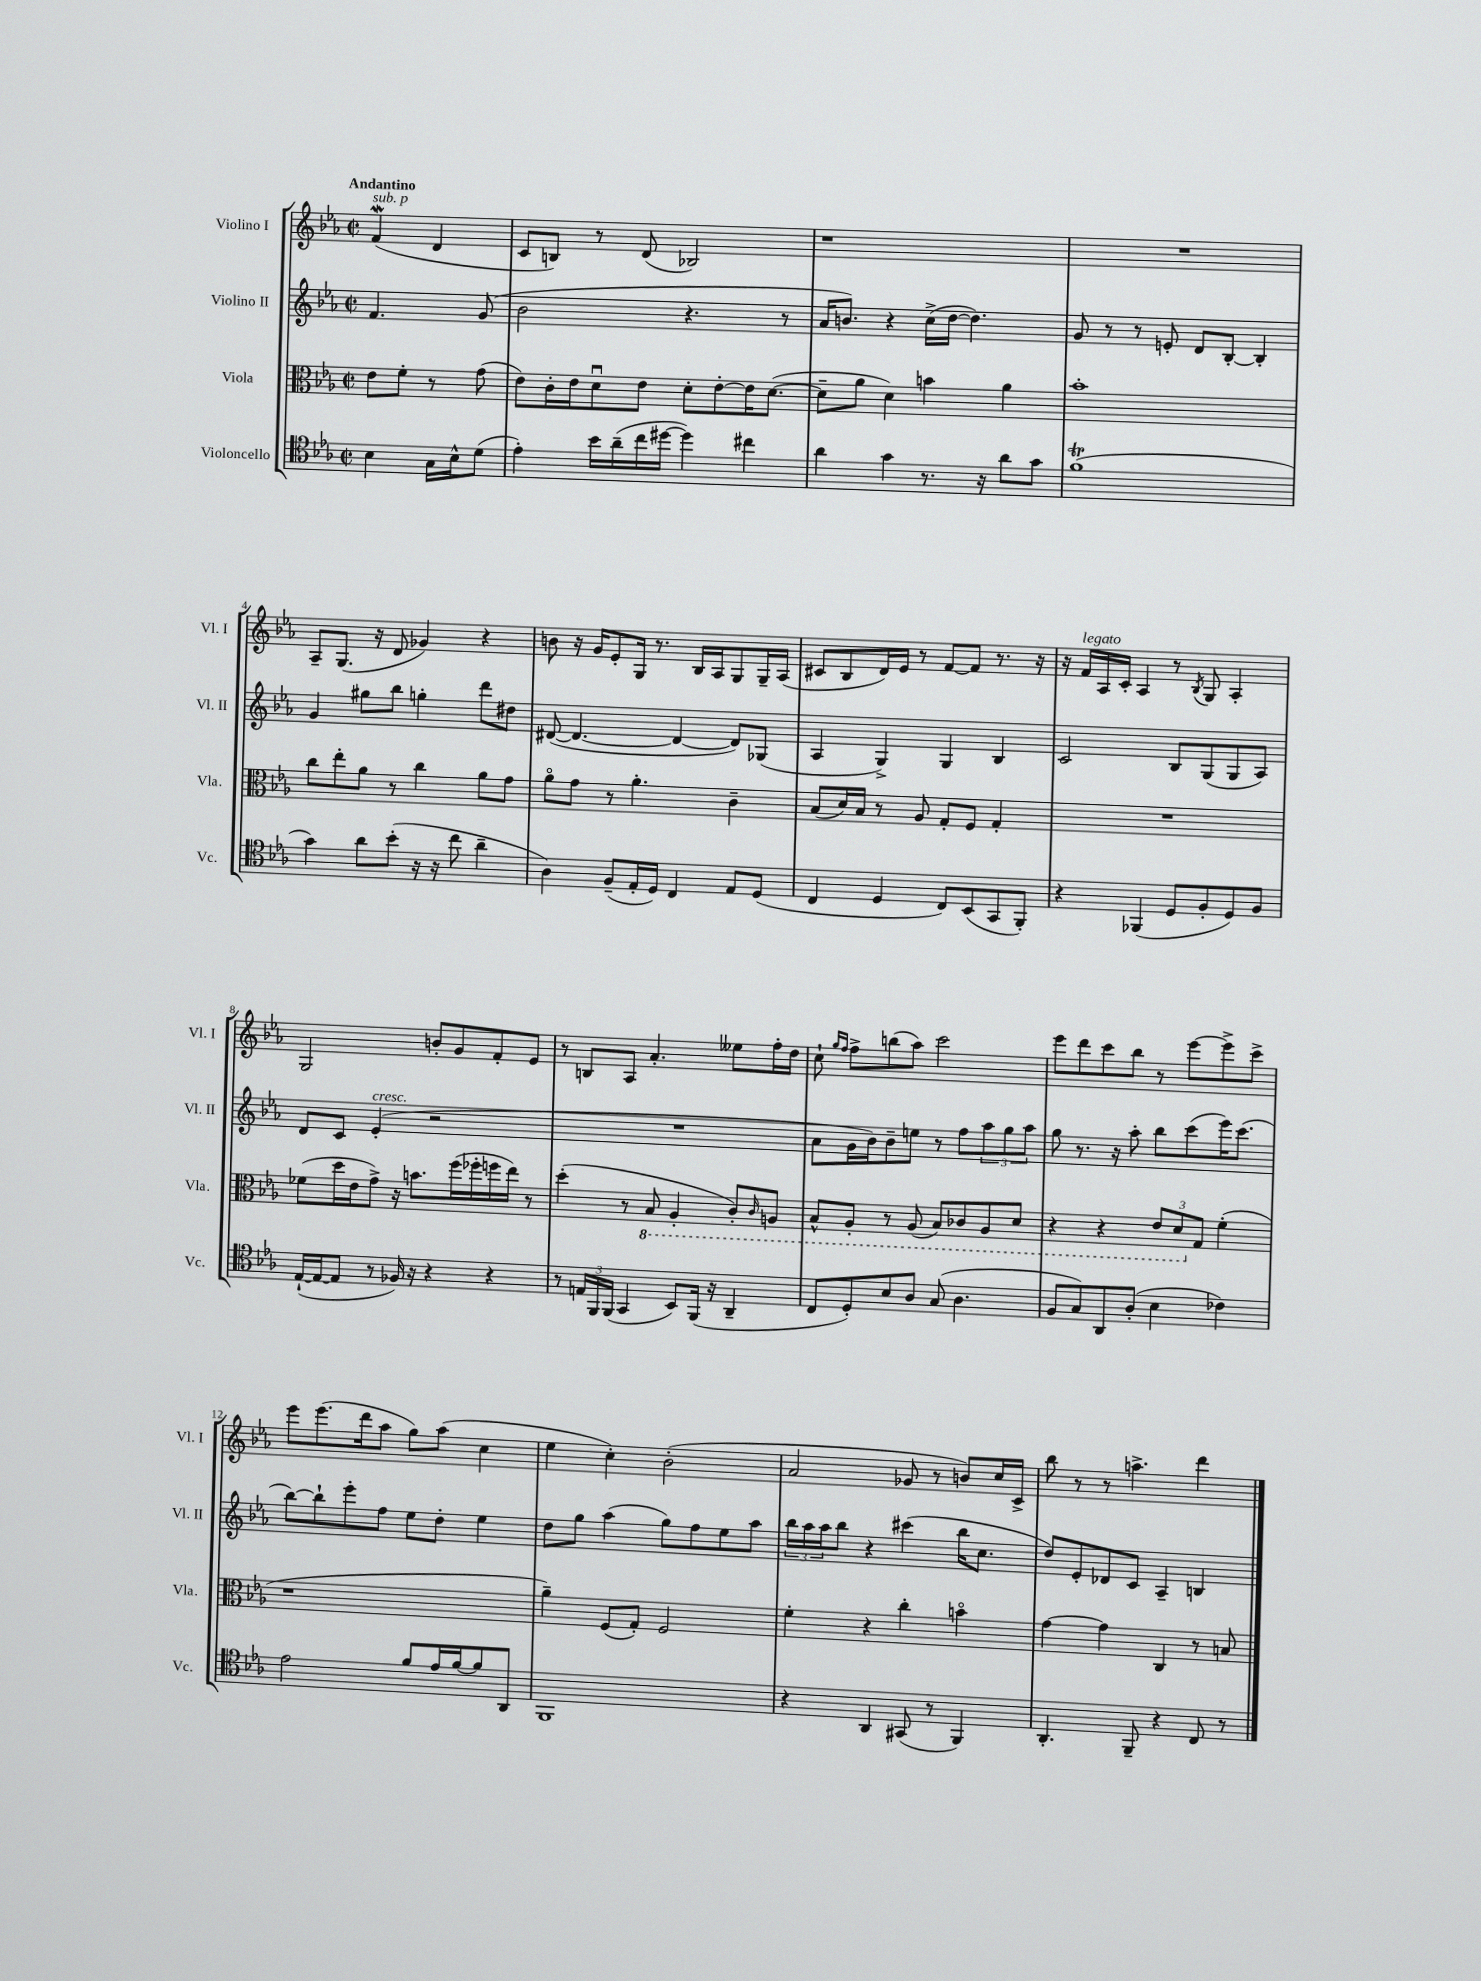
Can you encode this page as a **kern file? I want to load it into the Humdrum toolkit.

**kern	**kern	**kern	**kern
*staff4	*staff3	*staff2	*staff1
*clefC4	*clefC3	*clefG2	*clefG2
*k[b-e-a-]	*k[b-e-a-]	*k[b-e-a-]	*k[b-e-a-]
*M2/2	*M2/2	*M2/2	*M2/2
*met(c|)	*met(c|)	*met(c|)	*met(c|)
4B-	8e-	4.f	(4f
.	8f'	.	.
16G	8r	.	4d
16B-^^	.	.	.
(8d	(8g	(8g	.
=	=	=	=
4e-')	8e-)	2b-	8c
.	16c'	.	8B)
.	16e-	.	.
16b-	8du	.	8r
(16a-~	.	.	.
16cc	8e-	.	(8d
[16dd#	.	.	.
4dd#])	8d'	4.r	2B-)
.	[8e-'	.	.
4cc#	16e-]	.	.
.	([8.d	.	.
.	.	8r	.
=	=	=	=
4a-	8d~]	16a-	1r
.	.	8.b)	.
.	8a-	.	.
4g	4d)	4r	.
8.r	4b	(16cc^	.
.	.	[16dd	.
.	.	4.dd])	.
16r	.	.	.
8a-	4a-	.	.
8g	.	.	.
=	=	=	=
(1f	1b-'	8g	1r
.	.	8r	.
.	.	8r	.
.	.	8e'	.
.	.	8d	.
.	.	[8B-'	.
.	.	4B-']	.
=	=	=	=
4g)	8cc	4g	8A-~
.	8ee-'	.	(8.G
8a-	8a-	8gg#	.
.	.	.	16r
(8b-'	8r	8bb-	8d
16r	4cc	4gg'	4g-)
16r	.	.	.
8cc	.	.	.
4a-~	8a-	8ddd	4r
.	8g	8dd#	.
=	=	=	=
4A-)	8a-o	([8d#	8b
.	8g	4.d#_	16r
.	.	.	16g
(8F~	8r	.	8e-'
16E-'	4.a-'	.	16G
16D)	.	.	8.r
4C	.	4d#_	.
.	.	.	16B-
.	.	.	16A-
8E-	4c~	8d#])	8G
(8D	.	(8G-	16G~
.	.	.	(16A-
=	=	=	=
4C	(8B-	4A-	8c#
.	16d)	.	8B-
.	16B-	.	.
4D	8r	4G^)	16d)
.	.	.	16e-
.	8A-	.	8r
8C)	8G'	4G	[8f
(8BB-	8F	.	8f]
8GG	4G'	4B-	8.r
8FF')	.	.	.
.	.	.	16r
=	=	=	=
4r	1r	2c	16r
.	.	.	16f
.	.	.	16A-
.	.	.	16c'
(4FF-	.	.	4A-
8D	.	8B-	8r
.	.	.	8qB-
8F'	.	(8G	8G
8D)	.	8G	4A-'
8F	.	8A-)	.
=	=	=	=
([16E-`	(8f-	8d	2G
16E-_	.	.	.
8E-]	16dd	8c	.
.	16e-	.	.
8r	8g^)	(4e-'	.
16F-)	16r	.	.
16r	8.b	.	.
4r	.	2r	8b'
.	(16ff	.	8g
.	16ff-'	.	.
4r	16ff	.	8f'
.	16ee-)	.	.
.	8r	.	8e-
=	=	=	=
8r	(4dd'	1r	8r
24E	.	.	8B
24FF	.	.	.
(24FF	.	.	.
4GG	8r	.	8A-
.	8BB-	.	4.a-'
8BB-)	4AA-'	.	.
(16FF	.	.	.
16r	.	.	.
4AA-~	8C')	.	8ee--
.	16qqC	.	.
.	8AA	.	16ff'
.	.	.	16dd
=	=	=	=
8C	8BB-^^	8a-	8cc`
.	.	.	16qqgg
.	.	.	16qqff
8D')	8AA-'	16g	8ff^
.	.	16b-)	.
8B-	8r	8b-~	(8bb
8A-	(8AA-	8ee	8aa-)
(8G	8BB-)	8r	2ccc
4.A-	8C-	8ff	.
.	8AA-	12aa-	.
.	.	12gg	.
.	8D	.	.
.	.	12aa-	.
=	=	=	=
8F	4r	8gg	8eee-
8G)	.	8.r	8ddd
8AA-	4r	.	8ccc
.	.	16r	.
(8A-'	.	8aa-'	8bb-
4B-	12E-	8bb-	8r
.	12D	.	.
.	.	(8ccc	[8eee-
.	12G	.	.
4c-)	(4f'	16eee-)	8eee-^]
.	.	(8.ccc	.
.	.	.	8ccc^
=	=	=	=
2e-	1r	[8bb-)	8eee-
.	.	8bb-`]	(8.eee-
.	.	8eee-'	.
.	.	.	16ddd
.	.	8ff	8aa-
8f	.	8ee-	8gg)
16e-	.	8dd'	(8aa-
[16f	.	.	.
8f]	.	4ee-	4cc
8AA-	.	.	.
=	=	=	=
1FF	4a-~)	8dd	4ee-
.	.	8gg	.
.	(8F	(4aa-	4cc')
.	8G')	.	.
.	2F	8gg)	(2b-'
.	.	8ff	.
.	.	8ee-	.
.	.	8aa-	.
=	=	=	=
4r	4f'	24bb-	2a-
.	.	24aa-	.
.	.	24aa-	.
.	.	8bb-	.
4AA-	4r	4r	.
(8GG#	4cc'	(4ccc#	8g-
8r	.	.	8r
4FF)	4bo	16bb-	8b)
.	.	8.cc	.
.	.	.	16cc
.	.	.	16c^
=	=	=	=
4.AA-'	[4g	8dd)	8bb-
.	.	8e-'	8r
.	4g]	8d-	8r
8FF~	.	8c	4.aa^
4r	4C	4A-~	.
8C	8r	4B	4ddd
8r	8B	.	.
==	==	==	==
*-	*-	*-	*-
